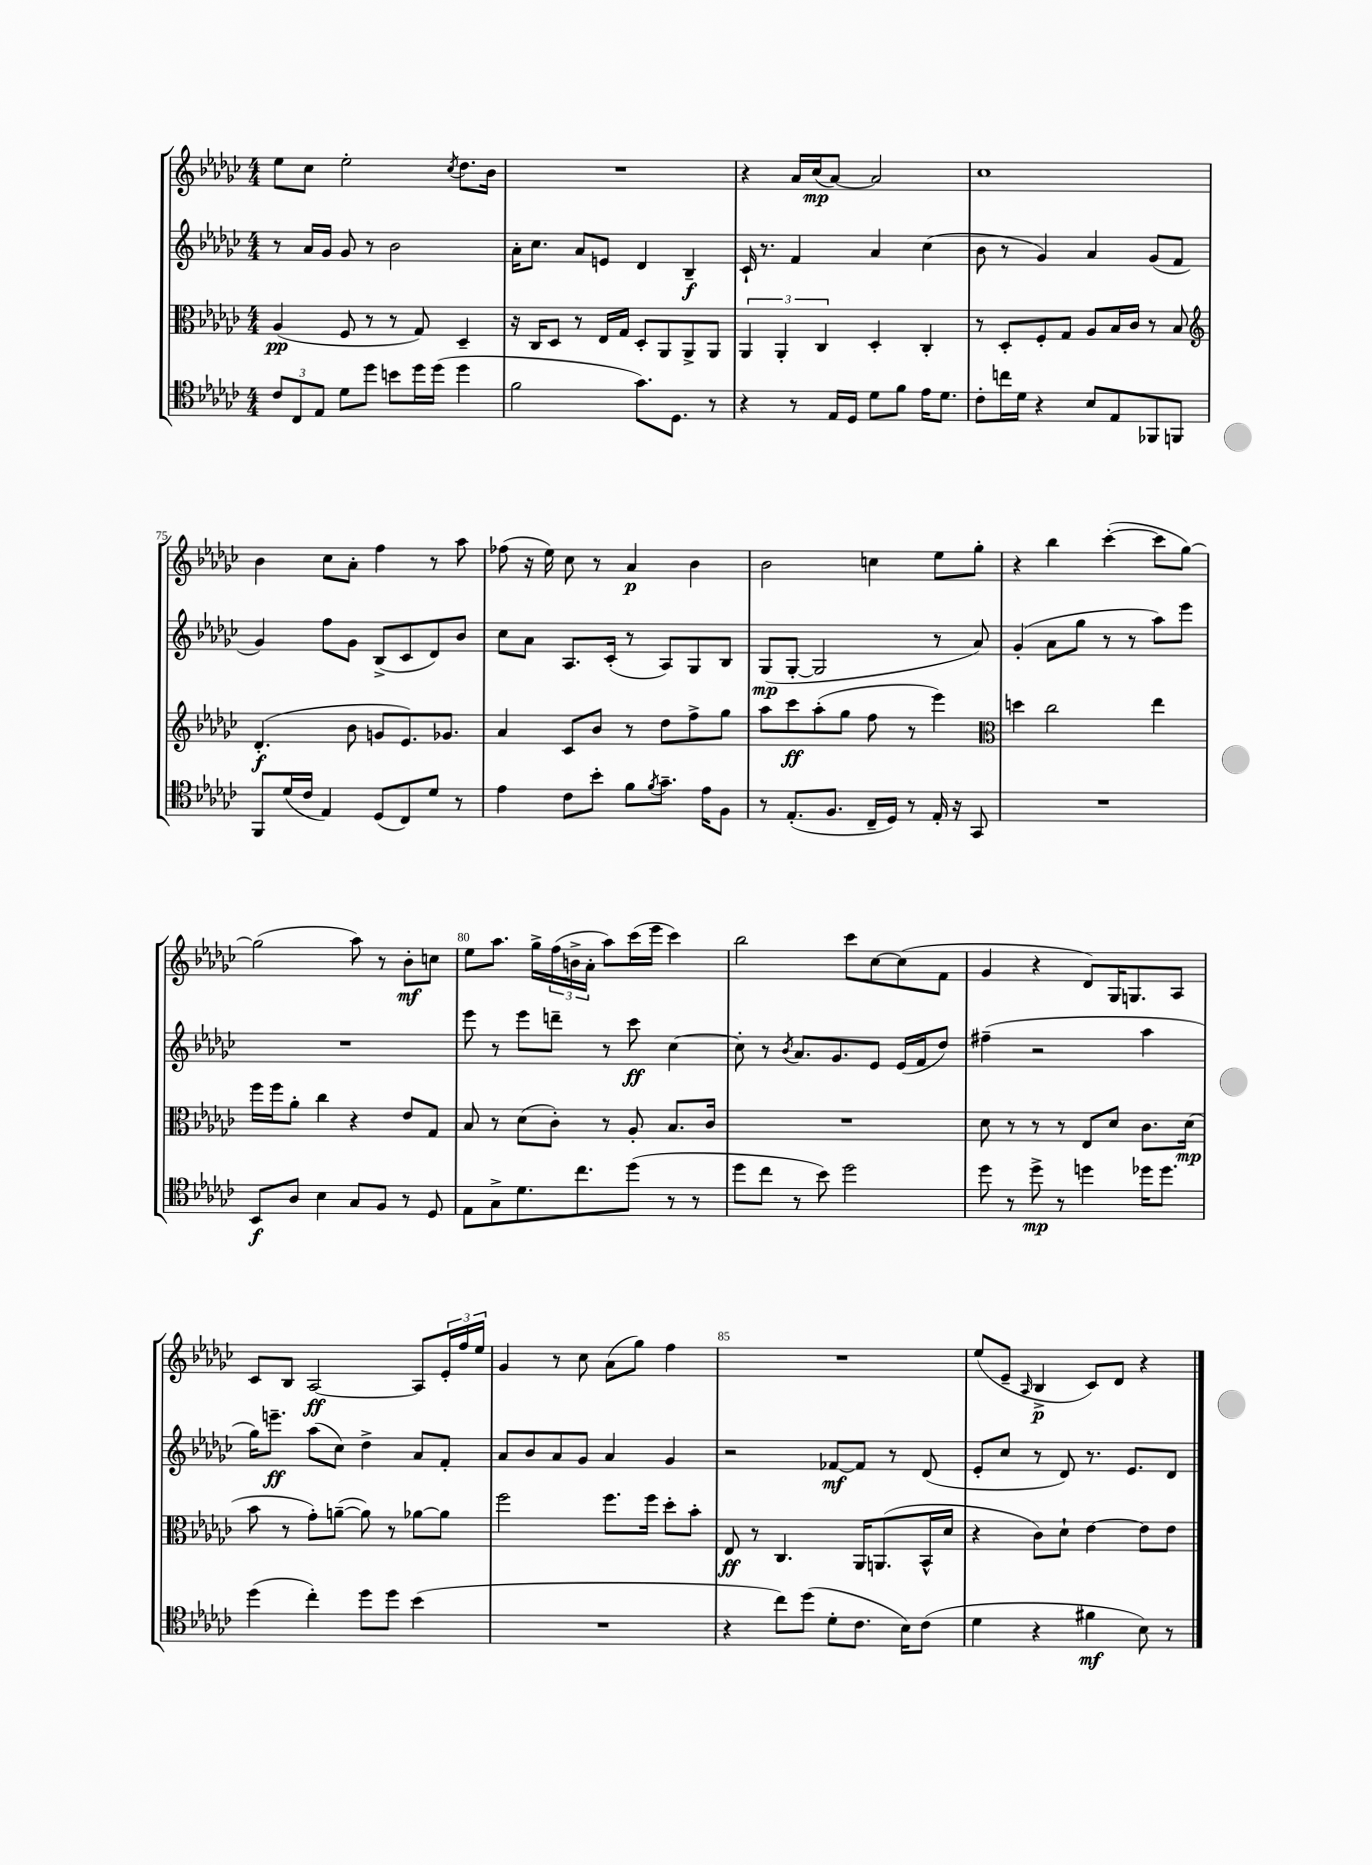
<<
\new StaffGroup <<
\new Staff = "s0" {
    \clef treble \key ges \major \numericTimeSignature \time 4/4
    ees''8 ces''8 ees''2-. \acciaccatura { ces''8 } des''8. bes'16 |
    R1 |
    r4 aes'16 ces''16\mp( aes'8~) aes'2 |
    ces''1 |
    bes'4 ces''8 aes'8-. f''4 r8 aes''8 |
    fes''8( r16 ees''16) ces''8 r8 aes'4\p bes'4 |
    bes'2 c''4 ees''8 ges''8-. |
    r4 bes''4 ces'''4~-.( ces'''8 ges''8~) |
    ges''2( aes''8) r8 bes'8-.\mf c''8 |
    ees''8 aes''8. ges''16-> \tuplet 3/2 { f''16( b'16-> aes'16-. } aes''8) ces'''16( ees'''16 ces'''4) |
    bes''2 ces'''8 ces''8~ ces''8( f'8 |
    ges'4 r4 des'8) ges16 g8. aes8 |
    ces'8 bes8 aes2~\ff aes8 \tuplet 3/2 { ees'16-. f''16 ees''16 } |
    ges'4 r8 ces''8 aes'8( ges''8) f''4 |
    R1 |
    ees''8( ees'8-- \grace { aes16 } bes4->\p ces'8) des'8 r4 \bar "|." |
}
\new Staff = "s1" {
    \clef treble \key ges \major \numericTimeSignature \time 4/4
    r8 aes'16 ges'16 ges'8 r8 bes'2 |
    aes'16-. ces''8. aes'8 e'8 des'4 bes4--\f |
    ces'16-! r8. f'4 aes'4 ces''4( |
    bes'8 r8 ges'4) aes'4 ges'8( f'8 |
    ges'4) f''8 ges'8 bes8->( ces'8 des'8) bes'8 |
    ces''8 aes'8 aes8. ces'16-.( r8 aes8) ges8 bes8 |
    ges8\mp( ges8~-. ges2 r8 aes'8) |
    ges'4-.( aes'8 ges''8 r8 r8 aes''8) ees'''8 |
    R1 |
    ees'''8 r8 ees'''8 d'''8-- r8 ces'''8\ff ces''4~ |
    ces''8-. r8 \acciaccatura { bes'8 } aes'8. ges'8. ees'8 ees'16( f'16 des''8) |
    fis''4--( r2 aes''4 |
    ges''16) e'''8.--\ff aes''8( ces''8) des''4-> aes'8 f'8-. |
    aes'8 bes'8 aes'8 ges'8 aes'4 ges'4 |
    r2 fes'8~\mf fes'8 r8 des'8( |
    ees'8-. ces''8 r8 des'8) r8. ees'8. des'8 \bar "|." |
}
\new Staff = "s2" {
    \clef alto \key ges \major \numericTimeSignature \time 4/4
    aes4\pp( f8 r8 r8 ges8) des4-- |
    r16 ces16 des8 r8 ees16 ges16 des8-. aes,8 aes,8-> aes,8 |
    \tuplet 3/2 { aes,4 aes,4-. ces4 } des4-. ces4-. |
    r8 des8-. f8-. ges8 aes8 bes16 ces'16 r8 bes8 |
    \clef treble des'4.-.\f( bes'8 g'8 ees'8.) ges'8. |
    aes'4 ces'8 bes'8 r8 des''8 f''8-> ges''8 |
    aes''8 ces'''8\ff aes''8-.( ges''8 f''8 r8 ees'''4) |
    \clef alto d''4 ces''2 ees''4 |
    f''16 f''16 aes'8-. ces''4 r4 ees'8 ges8 |
    bes8 r8 des'8( ces'8-.) r8 aes8-. bes8. ces'16 |
    R1 |
    des'8 r8 r8 r8 ees8 des'8 ces'8. des'16\mp( |
    bes'8 r8 ges'8-.) a'8~--( a'8) r8 aes'8~ aes'8 |
    f''2 f''8. f''16 des''8-. bes'8-. |
    ees8\ff r8 ces4. aes,16 a,8.( bes,16-^ des'16 |
    r4 ces'8) des'8-! ees'4~ ees'8 ees'8 \bar "|." |
}
\new Staff = "s3" {
    \clef tenor \key ges \major \numericTimeSignature \time 4/4
    \tuplet 3/2 { ces'8 ces8 ees8 } des'8 des''8 b'8 des''16 des''16( des''4 |
    f'2 ges'8.) des8. r8 |
    r4 r8 ees16 des16 des'8 f'8 ees'16 des'8. |
    ces'8-. c''16 des'16 r4 bes8 ees8 fes,8 f,8 |
    f,8 des'16( ces'16 ees4) des8( ces8) des'8 r8 |
    ees'4 ces'8 bes'8-. f'8 \acciaccatura { f'8 } ges'8.-- ees'16 f8 |
    r8 ees8.-.( f8. ces16-- des16) r8 ees16-. r16 ges,8 |
    R1 |
    bes,8\f aes8 bes4 ges8 f8 r8 des8 |
    ees8 ges8-> des'8. ces''8. des''8( r8 r8 |
    des''8 ces''8 r8 bes'8) des''2 |
    des''8 r8 des''8->\mp r8 d''4 des''16 des''8. |
    des''4( ces''4-.) des''8 des''8 bes'4( |
    R1 |
    r4 ces''8) des''8( des'8-. ces'8. bes16) ces'8( |
    des'4 r4 fis'4\mf bes8) r8 \bar "|." |
}
>>
>>
\layout { \context { \Score currentBarNumber = #71 \override BarNumber.break-visibility = ##(#f #t #t) barNumberVisibility = #(every-nth-bar-number-visible 5) } }
